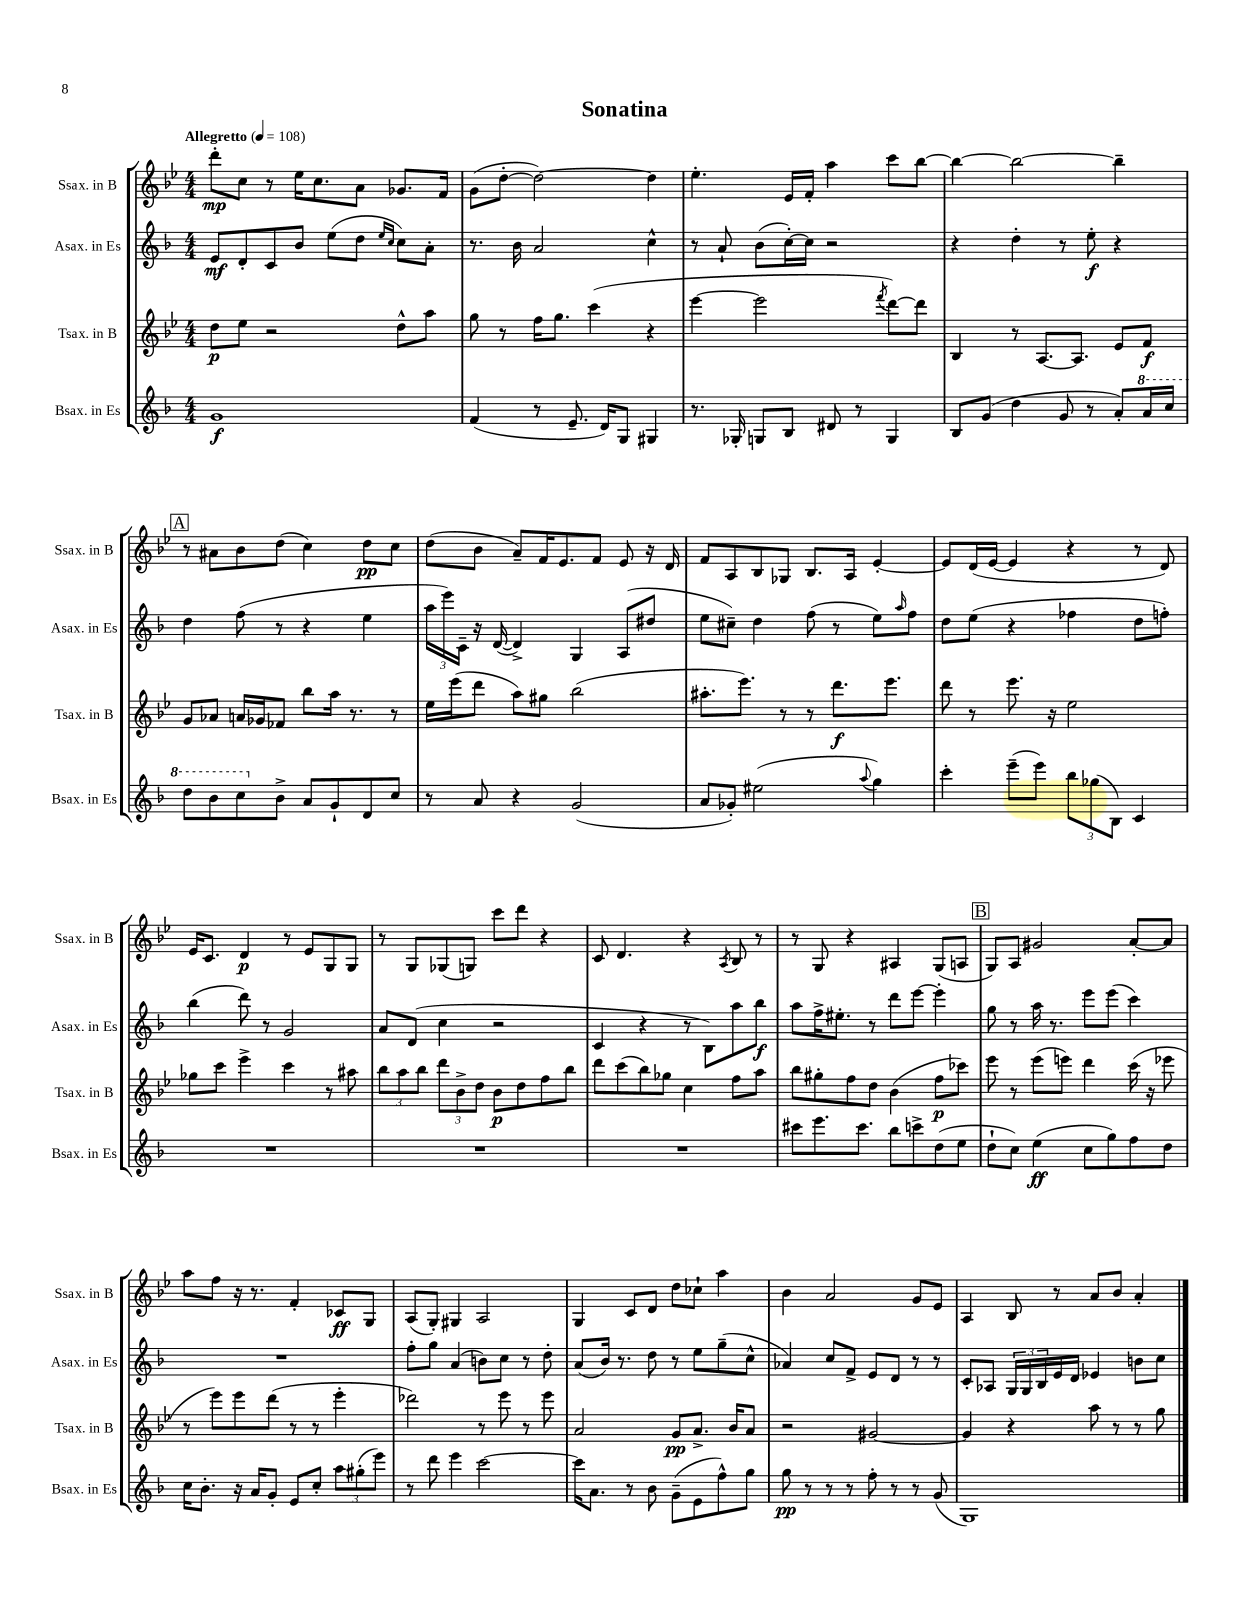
\header { title = "Sonatina" }
<<
\new StaffGroup <<
\new Staff = "s0" \with { instrumentName = "Ssax. in B" shortInstrumentName = "Ssax. in B" } {
    \clef treble \key bes \major \numericTimeSignature \time 4/4 \tempo "Allegretto" 4 = 108
    d'''8-.\mp c''8 r8 ees''16 c''8. a'8 ges'8. f'16 |
    g'8( d''8~-. d''2~) d''4 |
    ees''4.-. ees'16 f'16-. a''4 c'''8 bes''8~ |
    bes''4~ bes''2~ bes''4-- |
    \mark \markup { \box "A" } r8 ais'8 bes'8 d''8( c''4) d''8\pp c''8 |
    d''8( bes'8 a'8--) f'16 ees'8. f'8 ees'8 r16 d'16 |
    f'8 a8 bes8 ges8 bes8. a16 ees'4~-. |
    ees'8 d'16( ees'16~ ees'4 r4 r8 d'8) |
    ees'16 c'8. d'4\p r8 ees'8 g8 g8 |
    r8 g8 ges8( g8) c'''8 d'''8 r4 |
    c'8 d'4. r4 \acciaccatura { a8 } bes8 r8 |
    r8 g8 r4 ais4 g8( a8 |
    \mark \markup { \box "B" } g8) a8 gis'2 a'8~-. a'8 |
    a''8 f''8 r16 r8. f'4-. ces'8\ff g8 |
    a8( g8-.) gis4 a2 |
    g4 c'8 d'8 d''8 ces''8-! a''4 |
    bes'4 a'2 g'8 ees'8 |
    a4 bes8 r8 a'8 bes'8 a'4-. \bar "|." |
}
\new Staff = "s1" \with { instrumentName = "Asax. in Es" shortInstrumentName = "Asax. in Es" } {
    \clef treble \key f \major \numericTimeSignature \time 4/4
    e'8\mf d'8-. c'8 bes'8 e''8( d''8 \grace { e''16 c''16 } c''8) a'8-. |
    r8. bes'16 a'2 c''4-^ |
    r8 a'8-! bes'8( c''16~-.) c''16 r2 |
    r4 d''4-. r8 e''8-.\f r4 |
    \mark \markup { \box "A" } d''4 f''8( r8 r4 e''4 |
    \tuplet 3/2 { a''16 e'''16) c'16-- } r16 d'16~( d'4->) g4 a8( dis''8 |
    e''8 cis''8--) d''4 f''8( r8 e''8) \grace { a''16 } f''8 |
    d''8 e''8( r4 fes''4 d''8 f''8-.) |
    bes''4( d'''8) r8 g'2 |
    a'8 d'8( c''4 r2 |
    c'4 r4 r8 bes8) a''8 bes''8\f |
    a''8 f''16-> eis''8.-. r8 d'''8 e'''8~ e'''4-. |
    \mark \markup { \box "B" } g''8 r8 a''16 r8. e'''8 e'''8( c'''4) |
    R1 |
    f''8-. g''8 a'4( b'8) c''8 r8 d''8-. |
    a'8( bes'16) r8. d''8 r8 e''8 g''8--( c''8-^ |
    aes'4) c''8 f'8-> e'8 d'8 r8 r8 |
    c'8-. aes8 \tuplet 3/2 { g16 g16 bes16 } e'16 d'16 ees'4 b'8 c''8 \bar "|." |
}
\new Staff = "s2" \with { instrumentName = "Tsax. in B" shortInstrumentName = "Tsax. in B" } {
    \clef treble \key bes \major \numericTimeSignature \time 4/4
    d''8\p ees''8 r2 d''8-^ a''8 |
    g''8 r8 f''16 g''8. c'''4( r4 |
    ees'''4~ ees'''2 \acciaccatura { f'''8 } d'''8~) d'''8 |
    bes4 r8 a8.~ a8. ees'8 f'8\f |
    \mark \markup { \box "A" } g'8 aes'8 a'16 ges'16 fes'8 bes''8 a''16 r8. r8 |
    ees''16 ees'''16( d'''8 a''8) gis''8 bes''2( |
    ais''8.-. ees'''8.) r8 r8 d'''8.\f ees'''8. |
    d'''8 r8 ees'''8. r16 ees''2 |
    ges''8 c'''8 ees'''4-> c'''4 r8 ais''8 |
    \tuplet 3/2 { bes''8 a''8 bes''8 } \tuplet 3/2 { d'''8 bes'8-> d''8 } bes'8\p d''8 f''8 bes''8 |
    d'''8 c'''8( bes''8) ges''8 c''4 f''8 a''8 |
    bes''8 gis''8-. f''8 d''8 bes'4( f''8\p ces'''8) |
    \mark \markup { \box "B" } ees'''8 r8 ees'''8( e'''8) d'''4 c'''16( r16 ees'''8 |
    r8 ees'''8) ees'''8 d'''8( r8 r8 ees'''4-. |
    des'''2) r8 ees'''8 r8 ees'''8 |
    a'2 g'8\pp a'8.-> bes'16 a'8 |
    r2 gis'2~ |
    gis'4 r4 a''8 r8 r8 g''8 \bar "|." |
}
\new Staff = "s3" \with { instrumentName = "Bsax. in Es" shortInstrumentName = "Bsax. in Es" } {
    \clef treble \key f \major \numericTimeSignature \time 4/4
    g'1\f |
    f'4( r8 e'8.-- d'16) g8 gis4 |
    r8. ges16-. g8 bes8 dis'8 r8 g4 |
    bes8 g'8( d''4 g'8 r8 a'8-.) \ottava #1 a''16 c'''16 |
    \mark \markup { \box "A" } d'''8 bes''8 c'''8 \ottava #0 bes'8-> a'8 g'8-! d'8 c''8 |
    r8 a'8 r4 g'2( |
    a'8 ges'8-.) eis''2( \appoggiatura { a''8 } g''4) |
    c'''4-. e'''8--( e'''8) \tuplet 3/2 { bes''8 ges''8( bes8) } c'4 |
    R1 |
    R1 |
    R1 |
    cis'''8 e'''8. cis'''8. bes''8 c'''8-> d''8( e''8 |
    \mark \markup { \box "B" } d''8-! c''8) e''4\ff( c''8 g''8) f''8 d''8 |
    c''16 bes'8.-. r16 a'16 g'8-. e'8 c''8-. \tuplet 3/2 { a''8 gis''8-.( e'''8) } |
    r8 d'''8 e'''4 c'''2~ |
    c'''16 a'8. r8 bes'8 g'8--( e'8 f''8-^) g''8 |
    g''8\pp r8 r8 r8 f''8-. r8 r8 g'8( |
    g1) \bar "|." |
}
>>
>>
\layout { \context { \Score \remove "Bar_number_engraver" } }
